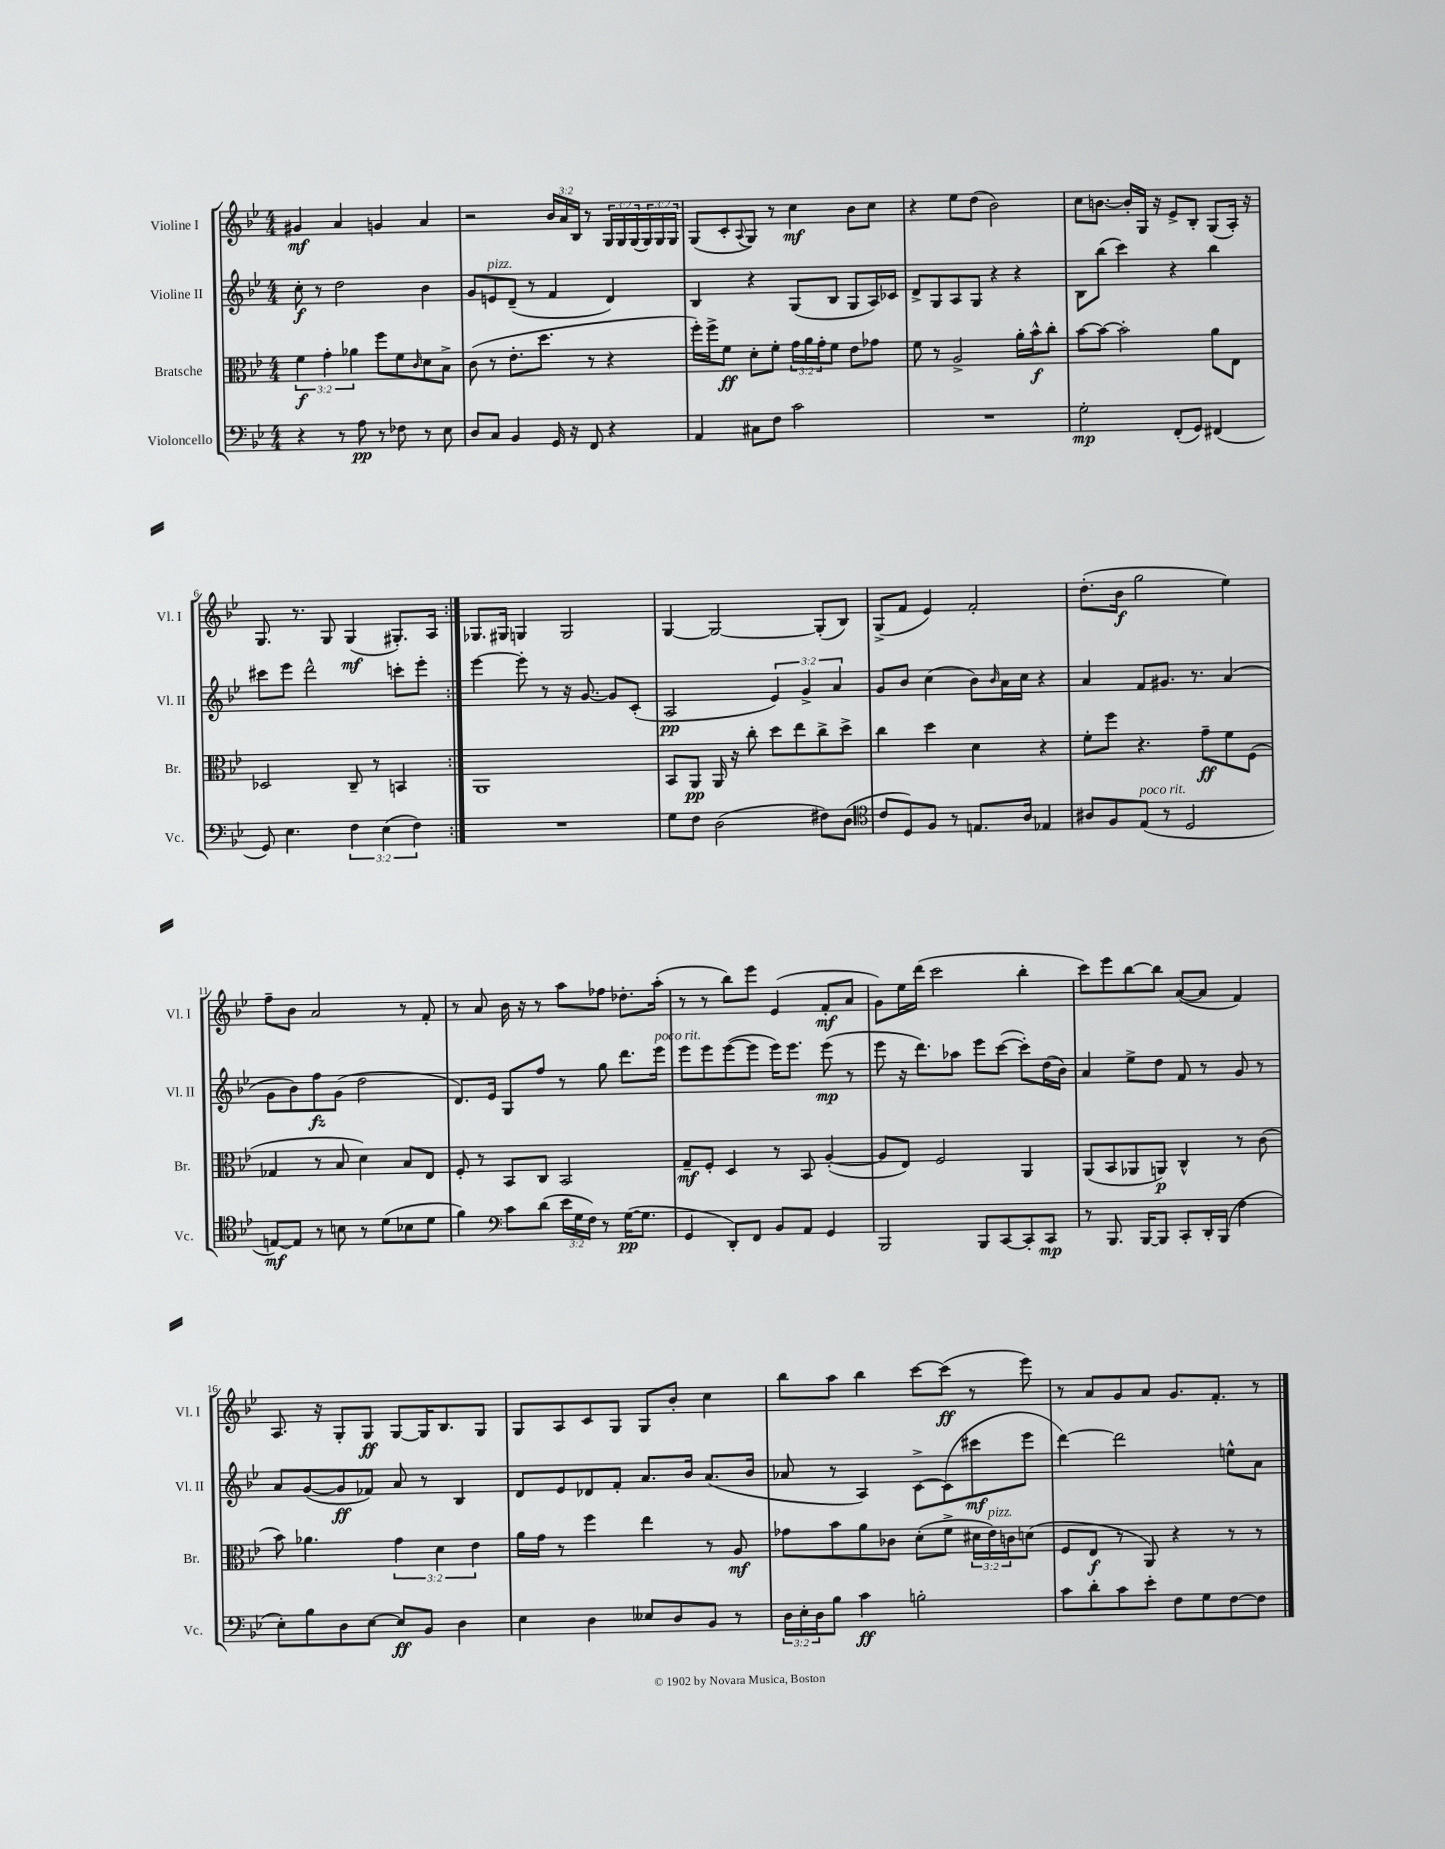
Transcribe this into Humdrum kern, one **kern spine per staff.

**kern	**kern	**kern	**kern
*staff4	*staff3	*staff2	*staff1
*clefF4	*clefC3	*clefG2	*clefG2
*k[b-e-]	*k[b-e-]	*k[b-e-]	*k[b-e-]
*M4/4	*M4/4	*M4/4	*M4/4
4r	6f	8cc'	4g#
.	.	8r	.
.	6g'	.	.
8r	.	2dd	4a
.	6a-	.	.
8A	.	.	.
8r	8ff	.	4g
8F-	8f	.	.
.	16qqc	.	.
8r	8d	4b-	4a
8E-	8B-^	.	.
=	=	=	=
8D	(8c	8g	2r
8C	8r	8e	.
4BB-	8.e-'	(8d~	.
.	.	8r	.
.	8.dd	.	.
16GG	.	4f	24b-
.	.	.	24a
16r	.	.	.
.	.	.	24B-
8FF	8r	.	8r
4r	4r	4d)	24G
.	.	.	24G
.	.	.	(24G
.	.	.	24G)
.	.	.	24G
.	.	.	24G
=	=	=	=
4AA	16ff')	4B-	(8G
.	16ff^	.	.
.	8f	.	8c'
.	.	.	8qqA
8C#	8d'	4r	8G)
8F	8f'	.	8r
2c	24g	(8G	4cc
.	24a	.	.
.	24g'	.	.
.	8f	8B-	.
.	8e-	8G	8b-
.	8g-	16A)	8cc
.	.	16c-	.
=	=	=	=
1r	8f	8d^	4r
.	8r	8G	.
.	2A^	8A	8ee-
.	.	8G	(8dd
.	.	4r	2b-)
.	16a'	4r	.
.	16b-^^	.	.
.	8cc'	.	.
=	=	=	=
2G'	[8b-	8B-	8cc
.	8b-_	(8bb-	[8.b
.	2b-']	4ccc)	.
.	.	.	16b']
.	.	.	16G
.	.	.	16r
(8FF'	.	4r	8e-^
8GG)	.	.	8B-'
(4FF#	8a	4bb-	(8G
.	8E-	.	16A')
.	.	.	16r
=	=	=	=
8GG)	2D-	8ccc#	8.G
4.E-	.	8eee-	.
.	.	.	8.r
.	.	2ddd^^	.
.	.	.	8G
6F	8C~	.	(4G
.	8r	.	.
(6E-	.	.	.
.	4BB	8ccc'	8.G#')
6F)	.	.	.
.	.	8eee-'	.
.	.	.	16A
=:|!	=:|!	=:|!	=:|!
1r	1AA	[4eee-	8.G-
.	.	.	16G#
.	.	8eee-']	4G
.	.	8r	.
.	.	16r	2G
.	.	[8.g	.
.	.	8g]	.
.	.	(8c'	.
=	=	=	=
8G	8BB-	2A	[4G
8F	8AA	.	.
(2D	16AA	.	2G_
.	16r	.	.
.	8cc'	.	.
.	8dd	6e-)	.
.	8ee-	.	.
.	.	6g^	.
8F#)	8cc^	.	(8G']
.	.	6a	.
(8D	8dd^	.	8B-)
=	=	=	=
*clefC4	*	*	*
8c	4cc	8g	(8G^
8D)	.	8b-	8f
8F	4dd	(4cc	4e-)
8r	.	.	.
8.E	4d	8b-)	2f'
.	.	16qqb-	.
.	.	16a	.
16A	.	16cc	.
4E-	4r	4r	.
=	=	=	=
8A#	8f'	4a	(8.dd'
8F	8ff	.	.
.	.	.	16b-
(8E-	4.r	8f	2gg
8r	.	8.g#	.
2D	.	.	.
.	.	8.r	.
.	8g~	.	.
.	8f	(4a	4ee-)
.	(8F	.	.
=	=	=	=
[8E)	4G-	8g	8ff~
8E]	.	8b-)	8b-
8r	8r	8ff	2a
8B	8B-	(8g	.
8r	4d)	2dd	.
(8d	.	.	.
8B-	8B-	.	8r
8d	8E-	.	8f'
=	=	=	=
4f)	8F'	8.d)	8r
.	8r	.	8a
.	.	16e-	.
*clefF4	*	*	*
8c	8BB-	8G	16b-
.	.	.	16r
(8d	8C	8ff	8r
24e-	2BB-	8r	8aa
24G	.	.	.
24F)	.	.	.
8r	.	8gg	8ff-
([16G	.	8.ddd	8.dd-'
8.G]	.	.	.
.	.	16eee-	(16aa'
=	=	=	=
4GG	8G~	8eee-	8r
.	8F'	8eee-	8r
8DD')	4D	([8eee-	8bb-)
8FF	.	8eee-]	8eee-
8BB-	8r	16eee-)	(4e-
.	.	8.eee-	.
8AA	8BB-	.	.
4GG	([4A'	(8eee-	8f'
.	.	8r	8a
=	=	=	=
2BBB-	8A]	8eee-	8g)
.	8E-)	16r	16ee-
.	.	8.ddd)	(16ddd
.	2F	.	2ccc
.	.	8aa-	.
8BBB-	.	8eee-	.
[8CC	.	([8ccc	.
8CC']	4AA	8ccc'])	4bb-'
8CC	.	(16dd	.
.	.	16b-)	.
=	=	=	=
8r	(8AA	4a	8ccc)
8.BBB-	8BB-	.	8eee-
.	8AA-	8ee-^	[8bb-
[16BBB-	.	.	.
8BBB-]	8AA)	8dd	8bb-]
8CC'	4C^^	8f	([8a
16DD'	.	8r	8a]
(16BBB-	.	.	.
4F	8r	8g	4f)
.	(8c	8r	.
=	=	=	=
8E-')	8b-)	8a	8.A
8B-	4.a-	([8g	.
.	.	.	16r
8D	.	8g]	8G'
[8E-	.	8f-)	8G
8E-]	6g	8a	[8G
8BB-	.	8r	16G]
.	6d	.	.
.	.	.	8.B-
4D	.	4B-	.
.	6e-	.	.
.	.	.	8G
=	=	=	=
4E-	16a	8d	8G
.	16g	.	.
.	8r	8e-	8A
4D	4ff	8d-	8c
.	.	8f'	8G
8E--	4ee-	8.a	8G
8D	.	.	8b-'
.	.	16b-	.
8BB-	8r	(8.a	4cc
8r	8A	.	.
.	.	16b-	.
=	=	=	=
24D	8g-	8a-	8bb-
24E-'	.	.	.
24D	.	.	.
8B-	8b-	8r	8aa
4c	8a	4A)	4bb-
.	8c-	.	.
2B'	(8d'	[8c^	[8ccc
.	8f^	(8c]	(8ccc]
.	24d#	8ccc#	8r
.	24e-)	.	.
.	24c	.	.
.	(8d	8eee-	8eee-)
=	=	=	=
8c	8F	[4ddd)	8r
8d'	8E-	.	8a
8c	8r	2ddd]	8g
8e-'	8AA)	.	8a
8F	4r	.	8.g
8G	.	.	.
.	.	.	8.f'
[8F	8r	8ee^^	.
8F]	8r	8a	8r
==	==	==	==
*-	*-	*-	*-
